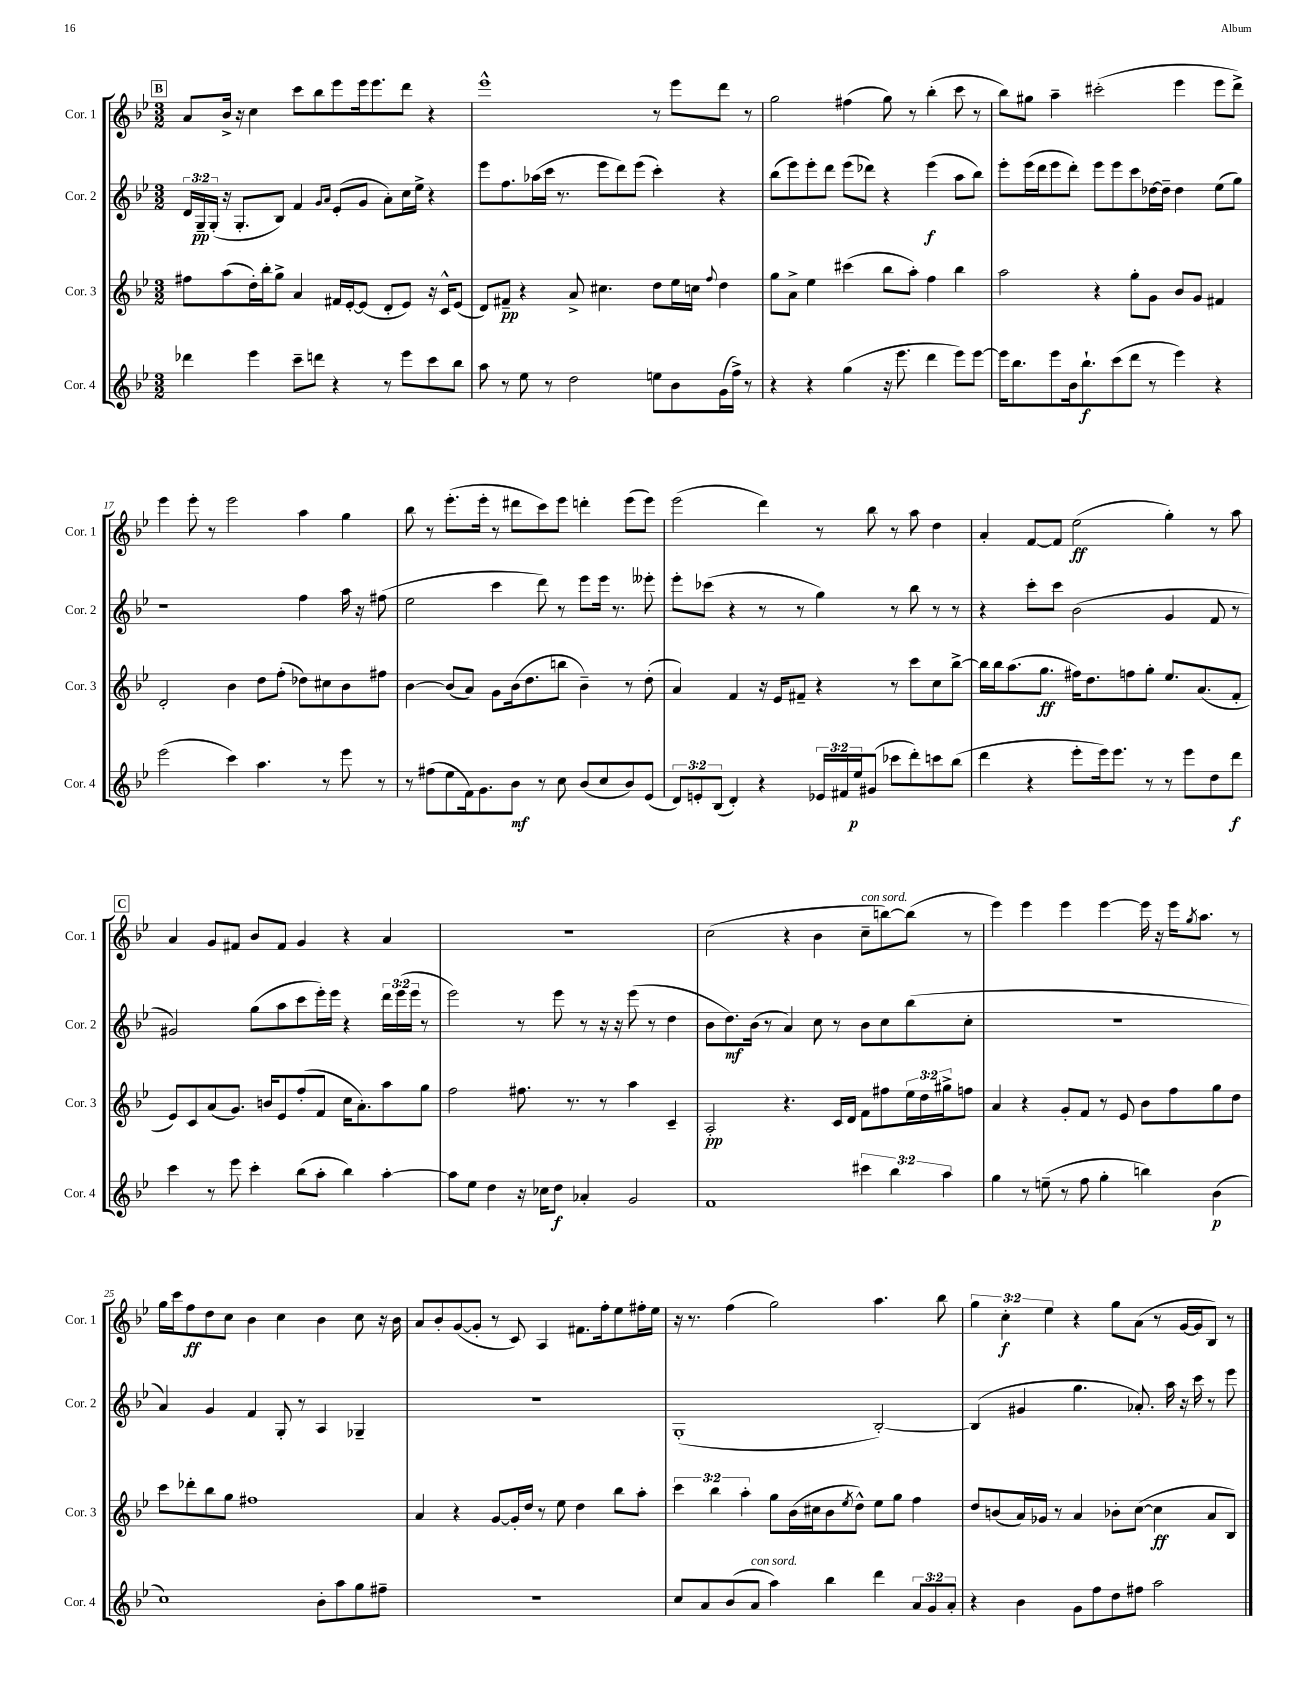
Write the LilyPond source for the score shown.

<<
\new StaffGroup <<
\new Staff = "s0" \with { instrumentName = "Cor. 1" shortInstrumentName = "Cor. 1" } {
    \clef treble \key bes \major \numericTimeSignature \time 3/2 \override Staff.TupletNumber.text = #tuplet-number::calc-fraction-text
    \mark \markup { \box "B" } a'8 bes'16-> r16 c''4 c'''8 bes''8 ees'''8 ees'''16 ees'''8. d'''8 r4 |
    ees'''1-^ r8 ees'''8 d'''8 r8 |
    g''2 fis''4( g''8) r8 bes''4-.( c'''8 r8 |
    bes''8) gis''8 a''4-- cis'''2-.( ees'''4 ees'''8 d'''8->) |
    ees'''4 ees'''8-. r8 ees'''2 a''4 g''4 |
    bes''8 r8 ees'''8.-.( ees'''16-. r8 dis'''8 c'''8) ees'''8 d'''4-. ees'''8( ees'''8) |
    ees'''2( d'''4) r8 bes''8 r8 a''8 d''4 |
    a'4-. f'8~ f'8 ees''2\ff( g''4-.) r8 a''8 |
    \mark \markup { \box "C" } a'4 g'8 fis'8 bes'8 fis'8 g'4 r4 a'4 |
    R1. |
    c''2( r4 bes'4 c''8--^\markup { \italic "con sord." } b''8~) b''8( r8 |
    ees'''4) ees'''4 ees'''4 ees'''4~ ees'''16 r16 ees'''16 \acciaccatura { g''8 } a''8. r8 |
    g''16 c'''16 f''8\ff d''8 c''8 bes'4 c''4 bes'4 c''8 r16 bes'16 |
    a'8 bes'8-. g'8~( g'8-. r8 c'8) a4 fis'8. f''16-. ees''8 fis''16-. ees''16 |
    r16 r8. f''4( g''2) a''4. bes''8 |
    \tuplet 3/2 { g''4 c''4-.\f ees''4 } r4 g''8 a'8( r8 g'16~ g'16 bes8) r8 \bar "|." |
}
\new Staff = "s1" \with { instrumentName = "Cor. 2" shortInstrumentName = "Cor. 2" } {
    \clef treble \key bes \major \numericTimeSignature \time 3/2 \override Staff.TupletNumber.text = #tuplet-number::calc-fraction-text
    \mark \markup { \box "B" } \tuplet 3/2 { d'16 g16--\pp g16-.( } r16 g8.-. bes8) f'4 \grace { g'16 a'16 } ees'8-.( g'8 a'8-.) c''16 ees''16-> r4 |
    ees'''8 f''8. aes''16( c'''16 r8. ees'''8 d'''8) ees'''8( c'''4-.) r4 |
    bes''8( ees'''8) ees'''8-. d'''8 ees'''8( des'''8) r4 ees'''4\f( a''8 bes''8) |
    ees'''8-. ees'''16( d'''16 ees'''8 d'''8-.) ees'''8 ees'''8 c'''8 des''16~ des''16-- des''4 ees''8( g''8) |
    r1 f''4 a''16 r16 fis''8( |
    ees''2 c'''4 d'''8) r8 ees'''8 ees'''16 r8. eeses'''8-. |
    ees'''8-. ces'''8( r4 r8 r8 g''4) r8 bes''8 r8 r8 |
    r4 c'''8-. c'''8 bes'2( g'4 f'8 r8 |
    \mark \markup { \box "C" } gis'2) g''8( a''8 c'''8 ees'''16-.) ees'''16 r4 \tuplet 3/2 { d'''16 ees'''16( ees'''16 } r8 |
    ees'''2) r8 ees'''8 r8 r16 r16 ees'''8( r8 d''4 |
    bes'8 d''8.\mf) bes'16( r8 a'4) c''8 r8 bes'8 c''8 bes''8( c''8-. |
    R1. |
    a'4) g'4 f'4 g8-. r8 a4 ges4-- |
    R1. |
    g1-.( bes2~-.) |
    bes4( gis'4 g''4. aes'8.-.) a''16 r16 c'''16 r8 ees'''8 \bar "|." |
}
\new Staff = "s2" \with { instrumentName = "Cor. 3" shortInstrumentName = "Cor. 3" } {
    \clef treble \key bes \major \numericTimeSignature \time 3/2 \override Staff.TupletNumber.text = #tuplet-number::calc-fraction-text
    \mark \markup { \box "B" } fis''8 a''8( d''16-.) bes''16-. g''8-> a'4 fis'16 ees'16~-. ees'8( d'8-. ees'8) r16 c'16-^ ees'8( |
    d'8) fis'8--\pp r4 a'8-> cis''4. d''8 ees''16 c''16 \appoggiatura { f''8 } d''4 |
    g''8 a'8-> ees''4 cis'''4( bes''8 a''8-.) f''4 bes''4 |
    a''2 r4 g''8-. g'8 bes'8 g'8 fis'4 |
    d'2-. bes'4 d''8 f''8-.( des''8) cis''8 bes'8 fis''8 |
    bes'4~ bes'8( a'8) g'8 bes'16( d''8. b''8 bes'4--) r8 d''8-.( |
    a'4) f'4 r16 ees'16 fis'8-- r4 r8 c'''8 c''8 bes''8~-> |
    bes''16 bes''16 a''8.( g''8.\ff fis''16) d''8. f''8 g''8-. ees''8. a'8.( f'8-. |
    \mark \markup { \box "C" } ees'8) c'8 a'8( g'8.) b'16 ees'8 f''8-.( f'8 c''16 a'8.-.) a''8 g''8 |
    f''2 fis''8. r8. r8 a''4 c'4-- |
    a2-.\pp r4. c'16 d'16 f'8 fis''8 \tuplet 3/2 { ees''16 d''16 gis''16-> } f''8 |
    a'4 r4 g'8-. f'8 r8 ees'8 bes'8 f''8 g''8 d''8 |
    c'''8 des'''8-. bes''8 g''8 fis''1 |
    a'4 r4 g'8~ g'16-. d''16 r8 ees''8 d''4 bes''8 a''8-. |
    \tuplet 3/2 { c'''4 bes''4 a''4-. } g''8 bes'16( cis''16 bes'8 \acciaccatura { ees''8 } d''8-^) ees''8 g''8 f''4 |
    d''8 b'8( a'16) ges'16 r8 a'4 bes'8-. c''8~( c''4\ff a'8 bes8) \bar "|." |
}
\new Staff = "s3" \with { instrumentName = "Cor. 4" shortInstrumentName = "Cor. 4" } {
    \clef treble \key bes \major \numericTimeSignature \time 3/2 \override Staff.TupletNumber.text = #tuplet-number::calc-fraction-text
    \mark \markup { \box "B" } des'''4 ees'''4 c'''8-- d'''8 r4 r8 ees'''8 c'''8 bes''8 |
    a''8 r8 ees''8 r8 d''2 e''8 bes'8 g'16( f''16->) r8 |
    r4 r4 g''4( r16 ees'''8. d'''4 ees'''8) ees'''8~ |
    ees'''16 bes''8. ees'''8 bes'16 bes''8.-!\f c'''8( d'''8 r8 ees'''4) r4 |
    ees'''2( c'''4) a''4. r8 ees'''8 r8 |
    r8 fis''8( ees''8 f'16) g'8. bes'8\mf r8 c''8 bes'8( c''8 bes'8) ees'8( |
    \tuplet 3/2 { d'8) e'8-. bes8( } d'4-.) r4 \tuplet 3/2 { ees'16 fis'16 ees''16\p } gis'8( ces'''8 d'''8-.) c'''8 bes''8( |
    d'''4 r4 ees'''8-. ees'''16) ees'''8. r8 r8 ees'''8 d''8 d'''8\f |
    \mark \markup { \box "C" } c'''4 r8 ees'''8 c'''4-. bes''8( a''8-. bes''4) a''4~-. |
    a''8 ees''8 d''4 r16 ces''16 d''8\f aes'4-. g'2 |
    f'1 \tuplet 3/2 { cis'''4 bes''4 a''4 } |
    g''4 r8 e''8--( r8 f''8 g''4-. b''4) bes'4\p( |
    c''1) bes'8-. a''8 g''8 fis''8-- |
    R1. |
    c''8 a'8 bes'8( a'8^\markup { \italic "con sord." } a''4) bes''4 d'''4 \tuplet 3/2 { a'8 g'8 a'8-. } |
    r4 bes'4 g'8 f''8 d''8 fis''8 a''2 \bar "|." |
}
>>
>>
\layout { \context { \Score currentBarNumber = #13 } }
